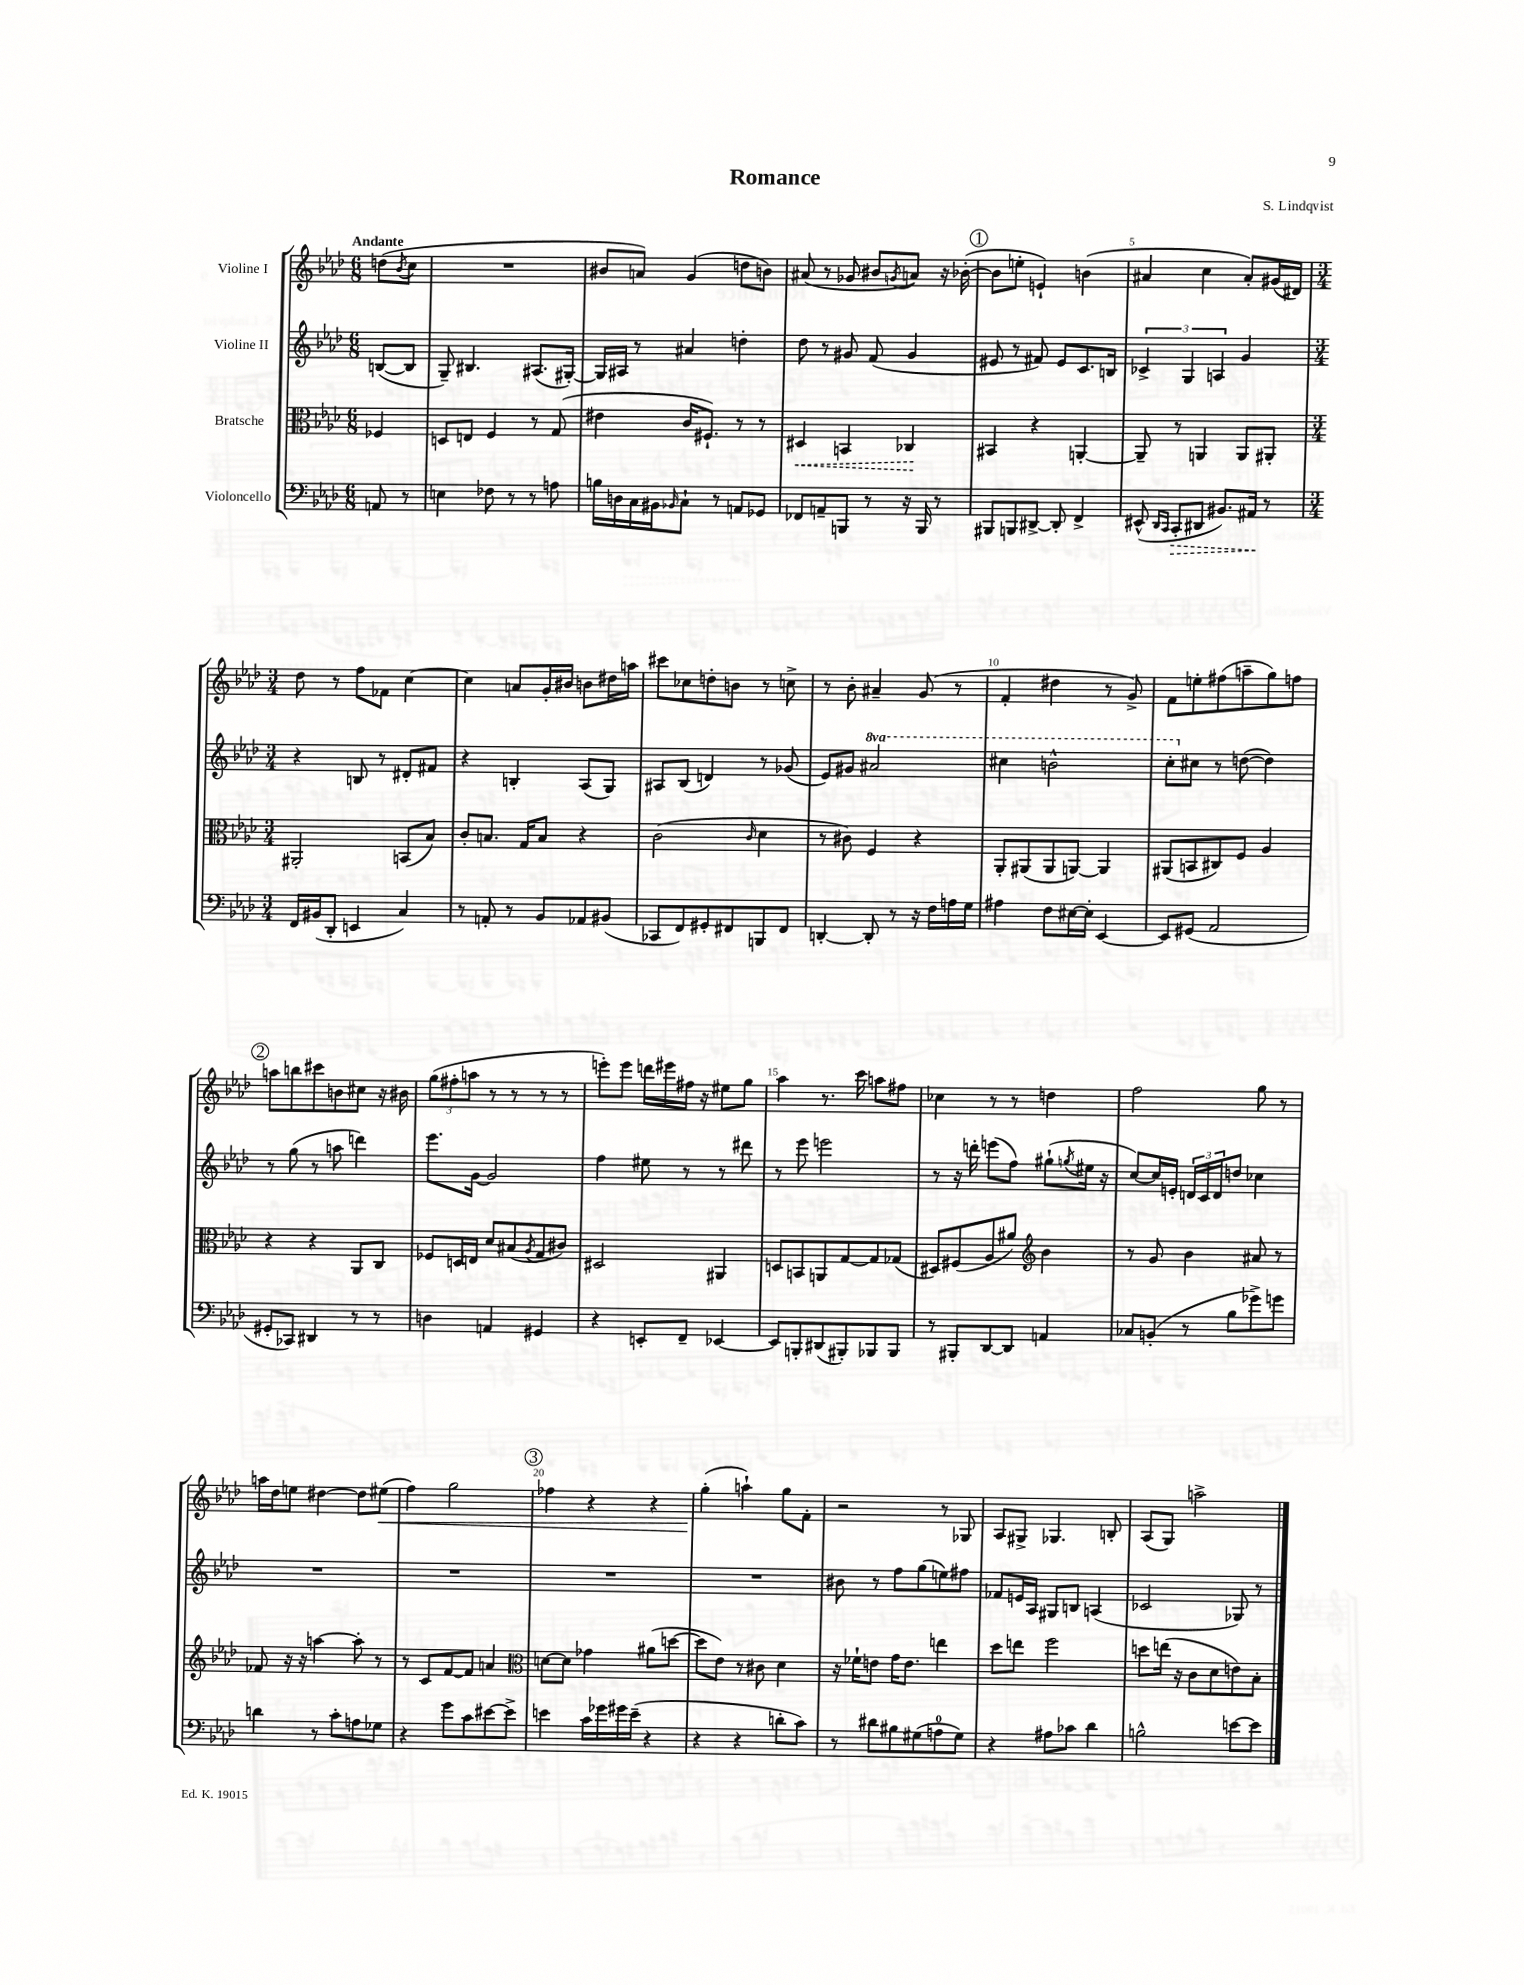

**kern	**dynam	**kern	**dynam	**kern	**kern	**dynam
*part4	*part4	*part3	*part3	*part2	*part1	*part1
*staff4	*staff4	*staff3	*staff3	*staff2	*staff1	*staff1
*I"Violoncello	*	*I"Bratsche	*	*I"Violine II	*I"Violine I	*
*clefF4	*	*clefC3	*	*clefG2	*clefG2	*
*k[b-e-a-d-]	*	*k[b-e-a-d-]	*	*k[b-e-a-d-]	*k[b-e-a-d-]	*
*M6/8	*	*M6/8	*	*M6/8	*M6/8	*
=	=	=	=	=	=	=
!	!	!	!	!	!LO:TX:a:B:t=Andante	!
8AAn/	.	4F-X/	.	([8Bn/L	(8ddn\L	.
.	.	.	.	.	8qb-/	.
8r	.	.	.	8B/J]	8cc\J	.
=1	=1	=1	=1	=1	=1	=1
4En\	.	8Dn/L	.	8G~/)	2.r	.
.	.	8En/J	.	4.B#X/	.	.
8F-X\	.	4F/	.	.	.	.
8r	.	.	.	.	.	.
8r	.	8r	.	(8.A#X/L	.	.
8An\	.	(8G/	.	.	.	.
.	.	.	.	[16G#X'/Jk)	.	.
=2	=2	=2	=2	=2	=2	=2
16Bn\LL	.	4e#X\	.	16G#/LL]	8b#X/L	.
16Dn\	.	.	.	16A#X/JJ	.	.
16C\	.	.	.	8r	8an/J)	.
16BB#X\J	.	.	.	.	.	.
16qqBB-X/	.	.	.	.	.	.
8C`\J	.	16c/KL	.	4a#X/	(4g/	.
.	.	8.F#X`/J)	.	.	.	.
8r	.	.	.	.	.	.
8AAn/L	.	8r	.	4ddn'\	8ddn\L	.
8GG-X/J	.	8r	.	.	8bn\J)	.
=3	=3	=3	=3	=3	=3	=3
!	!	!	!LO:HP:b	!	!	!
8FF-X/L	.	4D#X/	<	8dd-\	(8a#X/	.
8AAn~/	.	.	.	8r	8r	.
8BBBn/J	.	4BBn/	.	8g#X/	8g-X/	.
8r	.	.	.	(8f/	8b#X/L	.
.	.	.	.	.	8qgn/	.
16r	.	4C-X/	.	4g#/	8an/J)	.
16BBB/	.	.	.	.	.	.
8r	.	.	.	.	16r	.
.	.	.	.	.	([16b-X'\	.
.	.	.	[	.	.	.
!!LO:REH:place=s1:t=1
=4	=4	=4	=4	=4	=4	=4
8BBB#X/L	.	4BB#X/	.	8e#X/	8b-\L]	.
8BBBn/	.	.	.	8r	8een'\J	.
[8DD#X^/J	.	4r	.	8f#X/)	4en`/)	.
8DD#'/]	.	.	.	8e#/L	.	.
4FF^/	.	[4AAn'/	.	8.c/	(4bn\	.
.	.	.	.	16Bn/Jk	.	.
=5	=5	=5	=5	=5	=5	=5
(8EE#X^^/	.	8AA~/]	.	6c-X^/	4a#X/	.
16qqDD-/LL	.	.	.	.	.	.
16qqCC/JJ	.	.	.	.	.	.
!	!LO:HP:b	!	!	!	!	!
8CC'/L	>	8r	.	.	.	.
.	.	.	.	6G/	.	.
8DD#X/J	.	4AAn/	.	.	4cc\	.
.	.	.	.	6An/	.	.
8.BB#X/L)	.	.	.	.	.	.
.	.	8AA/L	.	4g/	8a#'/L)	.
16AA#X/Jk	.	.	.	.	.	.
8r	]	8AA#X'/J	.	.	(16g#X/L	.
.	.	.	.	.	16d#X/JJ)	.
!!LO:LB:g=z
=6	=6	=6	=6	=6	=6	=6
*M3/4	*	*M3/4	*	*M3/4	*M3/4	*
16FF/LL	.	2AA#X'/	.	4r	8dd-\	.
(16BB#X/J	.	.	.	.	.	.
8DD-'/J	.	.	.	.	8r	.
4EEn/	.	.	.	8Bn/	8ff\L	.
.	.	.	.	8r	8f-X\J	.
4C/)	.	(8BBn/L	.	8d#X'/L	[4cc\	.
.	.	8B-/J)	.	8f#X/J	.	.
=7	=7	=7	=7	=7	=7	=7
8r	.	8c'/L	.	4r	4cc\]	.
8AAn'/	.	8.Bn/J	.	.	.	.
8r	.	.	.	4Bn'/	8an/L	.
.	.	16G/KL	.	.	.	.
8BB-/L	.	8B/J	.	.	16g'/L	.
.	.	.	.	.	16b#X/JJ	.
8AA-X/	.	4r	.	(8A-/L	8bn\L	.
(8BB#X/J	.	.	.	8G/J)	16dd#X\L	.
.	.	.	.	.	16aan\JJ	.
=8	=8	=8	=8	=8	=8	=8
8CC-X/L	.	(2c\	.	8A#X/L	8ccc#X\L	.
8FF/)	.	.	.	(8B-/J	8cc-X\	.
8GG#X'/	.	.	.	4dn/)	8ddn'\	.
8FF#X/	.	.	.	.	8bn\J	.
.	.	16qqc/	.	.	.	.
8BBBn/	.	4d-\	.	8r	8r	.
8FF#/J	.	.	.	(8g-X/	8ccn^\	.
=9	=9	=9	=9	=9	=9	=9
[4DDn'/	.	8r	.	8e-/L)	8r	.
.	.	8c#X\)	.	8g#X/J	8b-'\	.
*	*	*	*	*8va	*	*
8DD'/]	.	4F/	.	2aa#X/	4a#X~/	.
8r	.	.	.	.	.	.
16r	.	4r	.	.	(8g/	.
16F\LL	.	.	.	.	.	.
16An\	.	.	.	.	8r	.
16G\JJ	.	.	.	.	.	.
=10	=10	=10	=10	=10	=10	=10
4A#X\	.	8AA-'/L	.	4ccc#X\	4f'/	.
.	.	(8AA#X/	.	.	.	.
8F\L	.	8AA#/	.	2bbn^^\	4dd#X\	.
[16E#X\L	.	[8AAn/J)	.	.	.	.
16E#'\JJ]	.	.	.	.	.	.
[4EE-/	.	4AA/]	.	.	8r	.
.	.	.	.	.	8g^/)	.
=11	=11	=11	=11	=11	=11	=11
8EE-/L]	.	(8AA#X/L	.	8ccc'\L	8f\L	.
*	*	*	*	*X8va	*	*
(8GG#X/J	.	8BBn/	.	8cc#X\J	8een'\	.
2AA-/	.	8C#X/)	.	8r	(8ff#X\	.
.	.	8F/J	.	([8ddn\	8aan~\	.
.	.	4A-/	.	4dd\])	8gg\)	.
.	.	.	.	.	8ffn\J	.
!!LO:LB:g=z
!!LO:REH:place=s1:t=2
=12	=12	=12	=12	=12	=12	=12
8GG#X'/L	.	4r	.	8r	8aan\L	.
8CC-X/J)	.	.	.	(8gg\	8bbn\	.
4DD#X/	.	4r	.	8r	8ccc#X\	.
.	.	.	.	8aan\	8bn\	.
8r	.	8AA-/L	.	4dddn\)	8cc#X\J	.
8r	.	8C/J	.	.	16r	.
.	.	.	.	.	16b#X\	.
=13	=13	=13	=13	=13	=13	=13
4Dn\	.	8F-X/L	.	8.eee-\L	(12gg\L	.
.	.	.	.	.	12ff#X'\	.
.	.	16Dn/L	.	.	.	.
.	.	.	.	.	12aan\J	.
.	.	16En/JJ	.	[16g\Jk	.	.
4AAn/	.	8d-/L	.	2g/]	8r	.
.	.	(8B#X/	.	.	8r	.
.	.	8qA-/	.	.	.	.
4GG#X/	.	8G/	.	.	8r	.
.	.	8c#X/J)	.	.	8r	.
=14	=14	=14	=14	=14	=14	=14
4r	.	2D#X/	.	4ff\	8eeen'\L)	.
.	.	.	.	.	8eee\J	.
8EEn'/L	.	.	.	8ee#X\	16dddn\LL	.
.	.	.	.	.	16eee#X\	.
8FF~/J	.	.	.	8r	16ff#X\JJ	.
.	.	.	.	.	16r	.
[4EE-X/	.	4AA#X/	.	8r	8ee#X\L	.
.	.	.	.	8ddd#X\	8gg\J	.
=15	=15	=15	=15	=15	=15	=15
8EE-/L]	.	8Dn/L	.	8r	4aa-\	.
8BBBn'/	.	8BBn/	.	8eee-\	.	.
(8DD#X/	.	8AAn/	.	2eeen\	8.r	.
8BBB#X'/)	.	[8G/	.	.	.	.
.	.	.	.	.	16ccc\	.
8BBB-X/	.	8G/]	.	.	8aan\L	.
8BBB-/J	.	(8G-X/J	.	.	8ff#X\J	.
=16	=16	=16	=16	=16	=16	=16
8r	.	8D#X/L)	.	8r	4cc-X\	.
8BBB#X'/L	.	(8F#X/	.	16r	.	.
.	.	.	.	16dddn'\	.	.
[8DD-/	.	8A-/	.	(8eeen\L	8r	.
8DD-/J]	.	8a#X/J)	.	8ff\J)	8r	.
*	*	*clefG2	*	*	*	*
4AAn/	.	4b-\	.	(8gg#X`\L	4ddn\	.
.	.	.	.	8qggn/	.	.
.	.	.	.	16ee#X\Jk	.	.
.	.	.	.	16r	.	.
=17	=17	=17	=17	=17	=17	=17
8C-X/L	.	8r	.	[8cc/L)	2ff\	.
(8BBn'/J	.	8g/	.	16cc/L]	.	.
.	.	.	.	16en'/JJ	.	.
8r	.	4b-\	.	24dn/LL	.	.
.	.	.	.	24c/	.	.
.	.	.	.	24d/J	.	.
8B-\L	.	.	.	8ddn/J	.	.
8g-X^\)	.	8a#X/	.	4cc-X\	8gg\	.
8gn\J	.	8r	.	.	8r	.
!!LO:LB:g=z
=18	=18	=18	=18	=18	=18	=18
4dn\	.	8f-X/	.	2.r	16aan\LL	.
.	.	.	.	.	16dd-\J	.
.	.	16r	.	.	8een\J	.
.	.	16r	.	.	.	.
8r	.	[4aan\	.	.	[4dd#X\	.
8c'\L	.	.	.	.	.	.
8An\	.	8aa'\]	.	.	8dd#\L]	.
!	!	!	!	!	!	!LO:HP:b
8G-X\J	.	8r	.	.	(8ee#X\J	<
=19	=19	=19	=19	=19	=19	=19
4r	.	8r	.	2.r	4ff\)	.
.	.	8c/L	.	.	.	.
8g\L	.	[8f/	.	.	2gg\	.
8c\	.	8f/J]	.	.	.	.
[8e#X\	.	4an/	.	.	.	.
8e#^\J]	.	.	.	.	.	.
!!LO:REH:place=s1:t=3
=20	=20	=20	=20	=20	=20	=20
*	*	*clefC3	*	*	*	*
4en\	.	[8dn\L	.	2.r	4ff-X\	.
.	.	8d\J]	.	.	.	.
16c\LL	.	4g-X\	.	.	4r	.
16g-X\	.	.	.	.	.	.
16g#X\	.	.	.	.	.	.
(16e~\JJ	.	.	.	.	.	.
4r	.	(8a#X\L	.	.	4r	.
.	.	[8ddn\J	.	.	.	.
=21	=21	=21	=21	=21	=21	=21
4r	.	8dd\L]	.	2.r	(4gg'\	.
.	.	8e-\J)	.	.	.	.
4r	.	8r	.	.	4aan`\)	[
.	.	8c#X\	.	.	.	.
8dn'\L	.	4d-\	.	.	8gg\L	.
8c\J)	.	.	.	.	8f'\J	.
=22	=22	=22	=22	=22	=22	=22
8r	.	16r	.	8b#X\	2r	.
.	.	16f-X`\KL	.	.	.	.
8d#X\L	.	8en\J	.	8r	.	.
8B#X\	.	16g\KL	.	8ff\L	.	.
.	.	8.e\J	.	.	.	.
(8G#X\	.	.	.	(8gg\	.	.
8An\	.	4een\	.	8een\)	8r	.
8G#\J)	.	.	.	8ff#X\J	8G-X/	.
=23	=23	=23	=23	=23	=23	=23
4r	.	8dd-\L	.	8f-X/L	8A-/L	.
.	.	8een\J	.	16en/L	8G#X^/J	.
.	.	.	.	16A-/JJ	.	.
8A#X\L	.	2ff\	.	8G#X/L	4.G-X/	.
8c-X\J	.	.	.	8Bn/J	.	.
4d-\	.	.	.	(4An/	.	.
.	.	.	.	.	8Bn'/	.
=24	=24	=24	=24	=24	=24	=24
2Bn^^\	.	8ddn\L	.	2c-X/	(8A-/L	.
.	.	(16een\Jk	.	.	8G/J)	.
.	.	16r	.	.	.	.
.	.	8c\L	.	.	2aan^\	.
.	.	8d-\	.	.	.	.
[8en\L	.	8en\)	.	8G-X/)	.	.
8e\J]	.	8B-'\J	.	8r	.	.
==	==	==	==	==	==	==
*-	*-	*-	*-	*-	*-	*-
